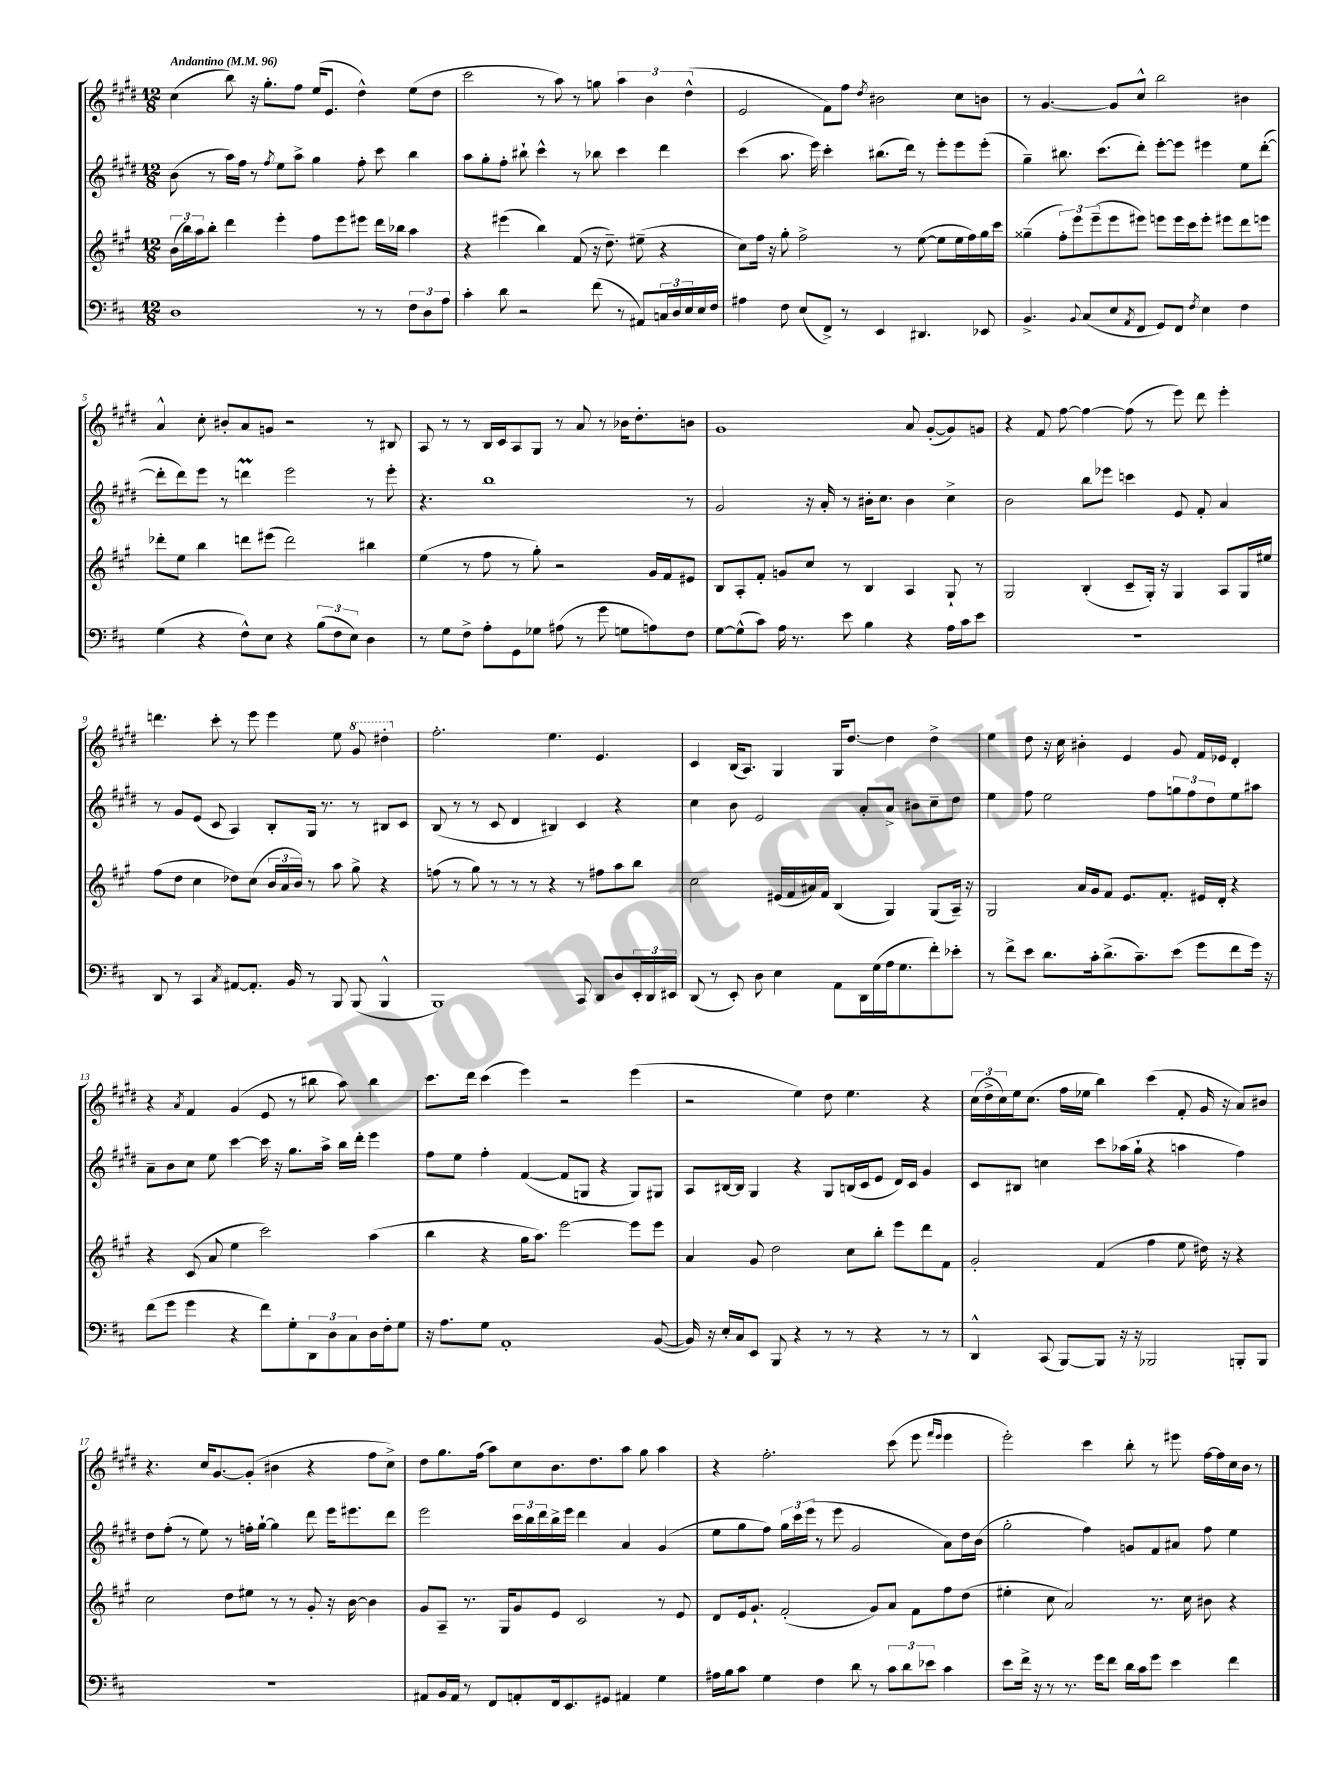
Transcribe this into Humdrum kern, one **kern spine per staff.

**kern	**kern	**kern	**kern
*part4	*part3	*part2	*part1
*staff4	*staff3	*staff2	*staff1
*clefF4	*clefG2	*clefG2	*clefG2
*k[f#c#]	*k[f#c#g#]	*k[f#c#g#d#]	*k[f#c#g#d#]
*M12/8	*M12/8	*M12/8	*M12/8
*MM96	*MM96	*MM96	*MM96
=1	=1	=1	=1
!	!	!	!LO:TX:a:B:t=Andantino
1D	(24b\LL	(8b\	(4cc#\
.	24bb\)	.	.
.	24aa\J	.	.
.	8bb'\J	8r	.
.	4ddd\	16aa\LL)	8bb\)
.	.	16ff#\JJ	.
.	.	8r	16r
.	.	.	8.gg#'\L
.	.	8qff#/	.
.	4eee'\	8ee\L	.
.	.	8aa^\J	8ff#\J
.	8ff#\L	4gg#\	(16ee/KL
.	.	.	8.e/J
.	8eee\	.	.
8r	8eee#X\J	8ff#'\	4dd#^^\)
8r	16ddd\LL	8ccc#\	.
.	16bb-X\JJ	.	.
12F#\L	4aa\	4bb\	(8ee\L
12D\	.	.	.
.	.	.	8dd#\J
12A\J	.	.	.
=2	=2	=2	=2
4c#'\	4r	8aa\L	2ccc#\
.	.	8gg#'\	.
8d\	(4eee#X\	8ff#'\J	.
2r	.	8bb#X`\	.
.	4bb\)	4ccc#^^\	8r
.	.	.	8aa\)
.	(8f#/	8r	8r
(8f#\	16r	8bb-X\	8ggn\
.	8.dd~\)	.	.
8r	.	4ccc#\	6aa\
8AA#X/L)	(8ee#X~\	.	.
.	.	.	6b\
24Cn/L	4r	4ddd#\	.
24D/	.	.	.
24E/	.	.	(6dd#^^\
16E/	.	.	.
16F#/JJ	.	.	.
=3	=3	=3	=3
4A#X\	8cc#\L)	(4ccc#\	2e/
.	16ff#\Jk	.	.
.	16r	.	.
8F#\	8gg#'\	8.aa\	.
(8E/L	2ff#^\	.	.
.	.	16eee\)	.
8FF#^/J)	.	4ccc#'\	8f#\L)
8r	.	.	8ff#\J
.	.	.	8qdd#/
4EE/	.	(8.bb#X\L	2b#X\
.	8r	.	.
.	.	16ddd#\Jk)	.
4.DD#X/	([8ee\	8r	.
.	8ee\L]	8eee'\L	.
.	16ee\L	8eee\	8cc#\L
.	16ff#\)	.	.
8EE-X/	16gg#\	(8eee'\J	8bn\J
.	16ccc#\JJ	.	.
=4	=4	=4	=4
4.BB^/	(4gg##X~\	4gg#~\)	8r
.	.	.	[4.g#/
.	12ff#'\L)	8.bb#X\	.
.	12eee\	.	.
8qqBB/	.	.	.
(8C#/L	.	.	.
.	(12eee~\	.	.
.	.	(8.ccc#\L	.
8E/	8eee\	.	8g#/L]
8qAA/	.	.	.
8FF#/J	8eee#X\J)	8ddd#'\J)	8cc#^^/J
8GG/L)	8eeen\L	[8eee'\L	2bb\
8FF#/J	16eee\L	8eee\J]	.
.	16ccc#\J	.	.
8qF#/	.	.	.
4E\	8eee'\J	4eee#X\	.
.	8eee#X\L	.	.
4F#\	8ddd\	8ee\L	4b#X\
.	8eeen\J	([8ddd#'\J	.
!!LO:LB:g=z
=5	=5	=5	=5
(4G\	8ddd-X'\L	8ddd#'\L]	4a^^/
.	8ee\J	8ddd#\)	.
4r	4bb\	8eee\J	8cc#'\
.	.	8r	8b#X'/L
8F#^^\L)	8dddn\L	4dddnM\	8a/
8E\J	(8eee#X\J	.	8gn/J
4r	2ddd\)	2eee\	2r
(12B\L	.	.	.
12F#\	.	.	.
12E\J)	.	.	.
4D\	4bb#X\	8r	8r
.	.	8eee'\	8B#X/
=6	=6	=6	=6
8r	(4ee\	4.r	8A/
8G\L	.	.	8r
8F#^\J	8r	.	8r
8A'\L	8ff#\	1bb	16B/LL
.	.	.	16c#/J
8GG\	8r	.	8A/
8G-X\J	8gg#'\)	.	8G#/J
(8A#X\	2r	.	8r
8r	.	.	8a/
8g\	.	.	8r
8Gn\L	.	.	16b-X\KL
.	.	.	8.dd#'\
8An\)	16g#/LL	.	.
.	16f#/J	.	.
8F#\J	8e#X/J	8r	8bn\J
=7	=7	=7	=7
[8G\L	8B/L	2g#/	1g#
(8G^^\]	8A'/	.	.
8c#\J)	8f#'/J	.	.
16A\	8gn/L	.	.
8.r	.	.	.
.	8cc#/J	16r	.
.	.	16a'/	.
8e\	8r	8r	.
4B\	4B/	16b#X'\KL	.
.	.	8.cc#\J	.
4r	4A/	4b#\	8a/
.	.	.	([8g#'/L
16A\LL	8G#`/	4cc#^\	8g#/])
16c#\J	.	.	.
8e\J	8r	.	8gn/J
=8	=8	=8	=8
1.r	2G#/	2b\	4r
.	.	.	8f#/
.	.	.	[8ff#\
.	(4B'/	8bb\L	4ff#\_
.	.	8eee-X\J	.
.	8c#~/L	4cccn\	(8ff#\]
.	16G#'/Jk)	.	8r
.	16r	.	.
.	4G#/	8e/	8eee\)
.	.	8f#'/	8ddd#\
.	8A/L	4a/	4eee'\
.	16G#/L	.	.
.	16ee#X/JJ	.	.
!!LO:LB:g=z
=9	=9	=9	=9
8DD/	(8ff#\L	8r	4.dddn\
8r	8dd\J	8g#/L	.
4CC#/	4cc#\	(8e/J	.
.	.	8c#/	8ccc#'\
8qC#/	.	.	.
[8AA#X/L	8dd-X\L)	4A/)	8r
8.AA#'/J]	(8cc#\J	.	8eee\
.	24b/LL	8B'/L	4eee\
.	24a/	.	.
16BB/	.	.	.
.	24b/JJ)	.	.
8r	8r	16G#/Jk	.
.	.	8.r	.
8BBB/	8aa\	.	8ee\
*	*	*	*8va
(8BBB/	8gg#^\	8r	8gg#/
4BBB^^/	4r	8B#X/L	4ddd#X'\
.	.	8c#/J	.
=10	=10	=10	=10
*	*	*	*X8va
1BBB)	(8ffn\	(8B/	2.ff#'\
.	8r	8r	.
.	8gg#\)	8r	.
.	8r	8c#/	.
.	8r	4d#/	.
.	8r	.	.
.	4r	4B#X/)	4.ee\
8CC#/	8r	4c#/	.
8DD/L	8ff#X\L	.	4.e/
8D/	8aa\	4r	.
24EE'/L	8bb\J	.	.
24DD/	.	.	.
24EE#X/JJ	.	.	.
=11	=11	=11	=11
(8DD/	2cc#\	4cc#\	4c#/
8r	.	.	.
8EE'/)	.	8b\	(16B/KL
.	.	.	8.A/J)
8D\	.	2e/	.
4E\	(16e#X/LL	.	4G#/
.	16f#/	.	.
.	16a#X/)	.	.
.	16f#/JJ	.	.
8AA\L	(4B/	.	16G#/KL
.	.	.	[8.dd#/J
16DD\L	.	8a'/L	.
(16G\	.	.	.
16A\J	4G#/)	8a^/J	4dd#\]
8.G\	.	.	.
.	.	8b#X\L	.
8f#'\)	(8G#/L	8cc#~\	4dd#^\
8e-X'\J	16A~/Jk)	8dd#\J	.
.	16r	.	.
=12	=12	=12	=12
8r	2G#/	4ee\	4ee\
8f#^\L	.	.	.
8e\J	.	8ff#\	8dd#\
8.d\L	.	2ee\	16r
.	.	.	16cc#\
.	16a/LL	.	4b#X'\
16c#'\k	16g#/J	.	.
(8.d^\	8f#/J	.	.
.	8.e/L	.	4e/
8.c#~\)	.	.	.
.	.	8ff#\L	.
.	8.f#'/J	.	.
(8e\J	.	12ggn\	8g#/
.	.	12ff#\	.
8g\L	16e#X/LL	.	16f#/LL
.	.	12dd#\	.
.	16d'/JJ	.	16e-X/JJ
8f#\	4r	8ee\	4d#'/
16g\Jk)	.	8aa#X\J	.
16r	.	.	.
!!LO:LB:g=z
=13	=13	=13	=13
(8f#\L	4r	8a~\L	4r
8g\J	.	8b\	.
.	.	.	8qa/
4g\	(8c#/	8cc#\J	4f#/
.	8a/	8ee\	.
4r	4ee\	[4ccc#\	(4g#/
8f#\L)	2ccc#\)	16ccc#\]	8e/
.	.	16r	.
8G'\	.	8.gg#\L	8r
12DD\	.	.	8bb#X\
.	.	16aa^\Jk	.
12D\	.	.	.
.	.	16bb\LL	8aa\)
12C#\	.	.	.
.	.	16ddd#'\JJ	.
16D\L	(4aa\	4eee\	4bb#\
16F#'\J	.	.	.
8G\J	.	.	.
=14	=14	=14	=14
16r	4bb\	8ff#\L	8.ccc#\L
8.A\L	.	.	.
.	.	8ee\J	.
.	.	.	16ddd#\Jk
8G\J	4r	4ff#'\	(4ccc#\
1AA'	.	.	.
.	16gg#\KL	([4f#/	4eee\)
.	8.aa\J)	.	.
.	[2eee\	8f#/L]	2r
.	.	8Gn/J	.
.	.	4r	.
.	8eee\L]	8G/L)	(4eee\
([8BB/	8eee\J	8G#X/J	.
=15	=15	=15	=15
16BB/])	4a/	8A/L	2r
16r	.	.	.
16E'/LL	.	[16B#X/L	.
16C#/J	.	16B#/JJ]	.
8EE/J	8g#/	4G#/	.
8BBB/	2dd\	.	.
4r	.	4r	4ee\)
8r	.	8G#/L	8dd#\
8r	8cc#\L	(16Bn/L	4.ee\
.	.	16c#/J	.
4r	8bb'\J	8e/J	.
.	8eee\L	16d#/LL)	.
.	.	16c#/JJ	.
8r	8ddd\	4g#/	4r
8r	8f#\J	.	.
=16	=16	=16	=16
4DD^^/	2g#'/	8c#/L	(24cc#\LL
.	.	.	24dd#^\
.	.	.	24cc#\)
.	.	8B#X/J	16ee\J
.	.	.	(8.cc#\J
(8CC#/	.	4ccn\	.
[8BBB/L)	.	.	16ff#\LL
.	.	.	16ee-X\JJ
8BBB/J]	(4f#/	8ccc#\L	4bb\)
16r	.	(16aa-X\L	.
16r	.	16gg#`\JJ	.
2BBB-X/	4ff#\	4r	(4ccc#\
.	8ee\	4aan\	8f#'/
.	16dd#X\)	.	16g#/
.	16r	.	16r
8BBBn'/L	4r	4ff#\)	8a/L)
8BBB/J	.	.	8b#X/J
!!LO:LB:g=z
=17	=17	=17	=17
1.r	2cc#\	8dd#\L	4.r
.	.	(8ff#'\J	.
.	.	8r	.
.	.	8ee\)	16cc#/KL
.	.	.	[8.g#/
.	8dd\L	8r	.
.	8ee#X\J	16ffn'\LL	(8g#'/J]
.	.	[16gg#`\JJ	.
.	8r	4gg#\]	4b#X\
.	8r	.	.
.	8g#'/	8ddd#\	4r
.	16r	16eee\KL	.
.	[16b\	8.eee#X\	.
.	4b\]	.	8ff#\L
.	.	8ddd#\J	8cc#^\J)
=18	=18	=18	=18
8AA#X/L	8g#/L	2eee\	8dd#\L
16BB/L	8A~/J	.	8.gg#\
16AA#/JJ	.	.	.
8r	8.r	.	.
.	.	.	(16ff#\Jk
8FF#/L	.	.	8aa\L)
.	16G#/KL	.	.
8AAn'/	8g#/	24ccc#\LL	8cc#\
.	.	24bb\	.
.	.	24ddd#\	.
16FF#/k	8e/J	16bb^\	8.b\
8.EE/	.	16eee\JJ	.
.	2c#/	4ddd#\	.
.	.	.	8.dd#\
8GG#X/J	.	.	.
4AA#X/	.	4a/	8aa\J
.	.	.	8gg#\
4G\	8r	(4g#/	4aa\
.	8e/	.	.
=19	=19	=19	=19
16A#X\LL	8d/L	8ee\L	4r
16B\J	.	.	.
8c#\J	16e/k	8gg#\	.
.	8.g#`/J	.	.
4G\	.	8ff#\J)	2.ff#'\
.	(2f#'/	24gg#\LL	.
.	.	24ccc#\	.
.	.	(24eee\JJ	.
4F#\	.	8r	.
.	.	8eee\	.
8d\	.	2g#/	.
8r	8g#/L)	.	.
12c#\L	8a/J	.	(8ccc#\
12d\	.	.	.
.	8f#\L	.	8eee\
12e-X\J	.	.	.
.	.	.	16qqfff#/LL
.	.	.	16qqeee/JJ
4c#\	8ff#\	8a\L)	4eee\
.	(8dd\J	16dd#\L	.
.	.	(16b\JJ	.
=20	=20	=20	=20
8e\L	4ee#X'\	2gg#'\	2eee'\)
16f#^\Jk	.	.	.
16r	.	.	.
8r	8cc#\	.	.
8.r	2a/)	.	.
.	.	4ff#\)	4ccc#\
16g\KL	.	.	.
8f#\J	.	.	.
16d\LL	.	8gn/L	8bb'\
16c#\J	.	.	.
8g\J	8.r	8f#/	8r
4e\	.	8a#X/J	8eee#X\
.	16cc#\	.	.
.	8b#X\	8ff#\	[16ff#\LL
.	.	.	16ff#\]
4f#\	4r	4ee\	16cc#\
.	.	.	16b\JJ
.	.	.	8r
==	==	==	==
*-	*-	*-	*-
